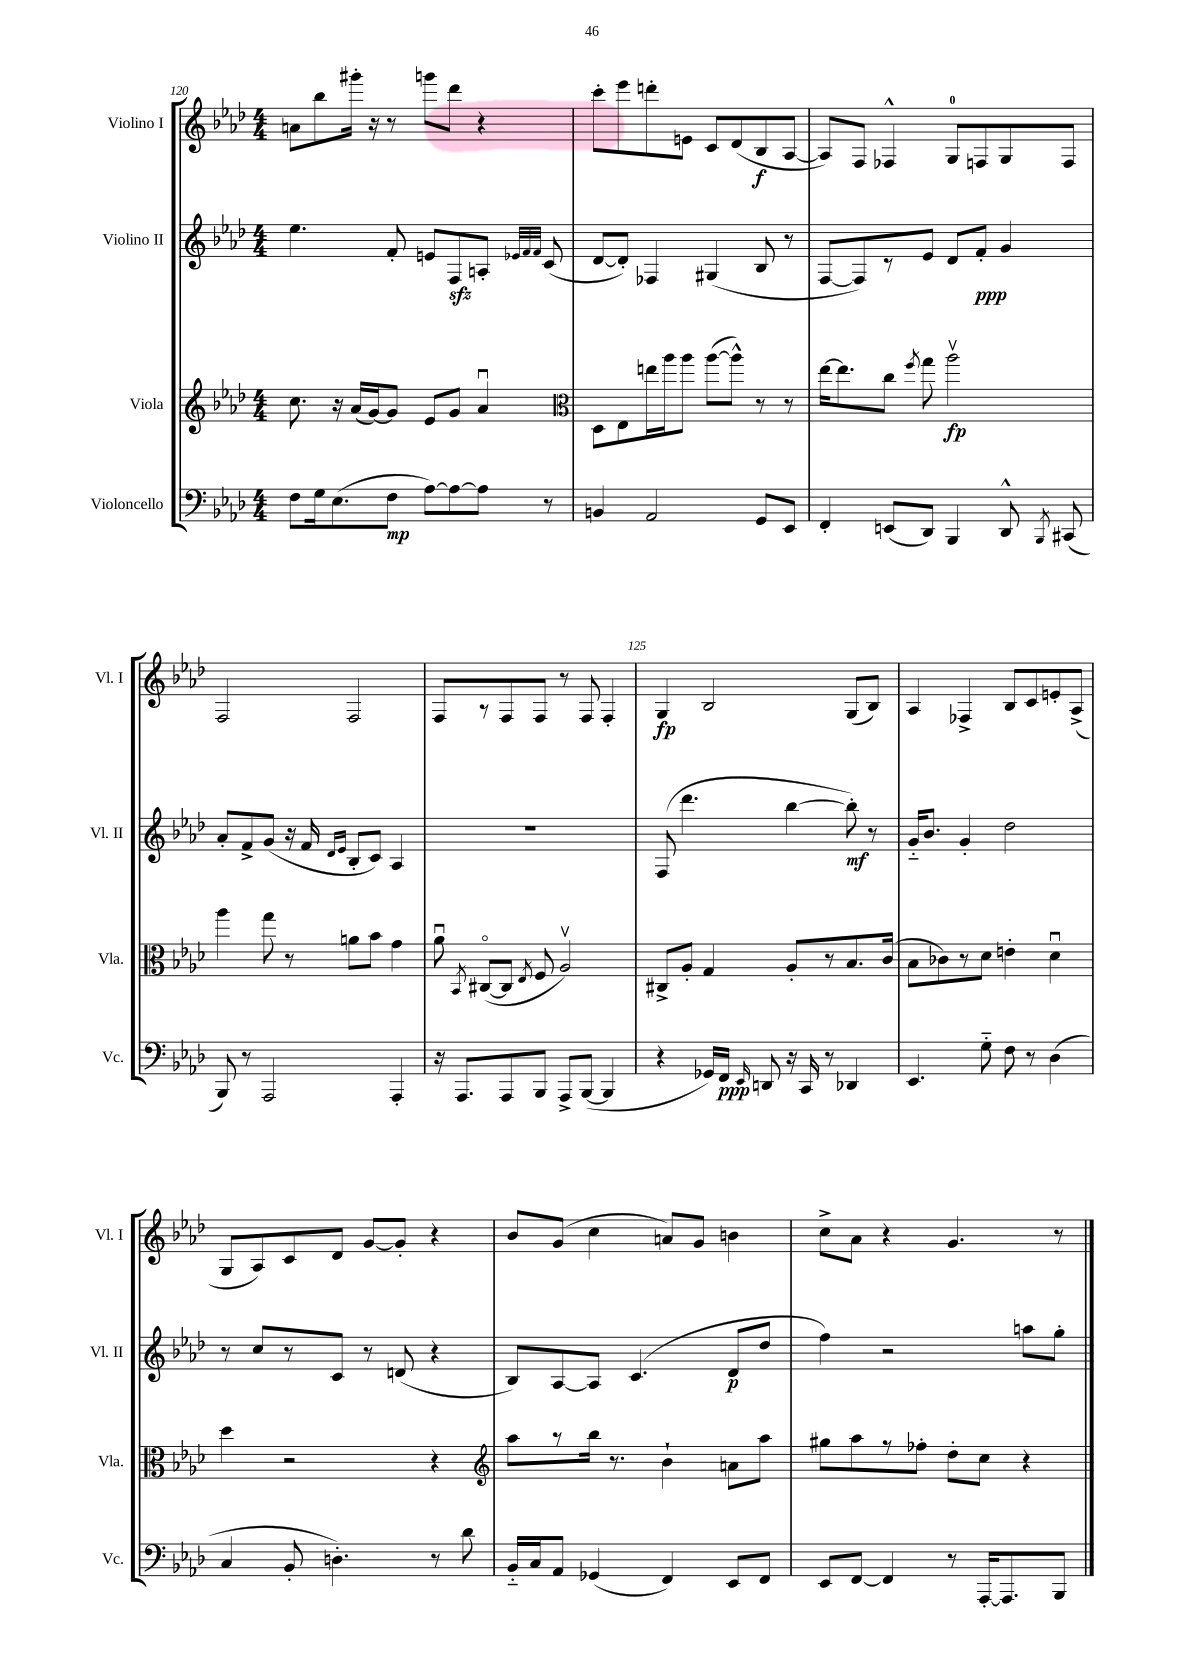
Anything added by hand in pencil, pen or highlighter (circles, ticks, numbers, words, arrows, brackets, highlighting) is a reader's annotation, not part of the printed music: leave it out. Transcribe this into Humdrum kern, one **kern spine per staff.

**kern	**kern	**kern	**kern
*staff4	*staff3	*staff2	*staff1
*clefF4	*clefG2	*clefG2	*clefG2
*k[b-e-a-d-]	*k[b-e-a-d-]	*k[b-e-a-d-]	*k[b-e-a-d-]
*M4/4	*M4/4	*M4/4	*M4/4
8F\L	8.cc\	4.ee-\	8a\L
16G\k	.	.	8bb-\
(8.E-\	16r	.	.
.	(16a-/LL	.	16ggg#'\Jk
.	[16g/J)	.	16r
8F\J	8g/]J	8f'/	8r
[8A-\L)	8e-/L	8e/L	8ggg\L
8A-\_	8g/J	8F/	8ddd-\J
8A-\]J	4a-u/	8A'/J	4r
.	.	32qqe-/LLL	.
.	.	32qqf/	.
.	.	32qqf/JJJ	.
8r	.	(8c/	.
=	=	=	=
*	*clefC3	*	*
4BB/	8D-\L	[8d-/L	8ccc'\L
.	8E-\	8d-'/]J)	8eee-\
2AA-/	16ee\L	4F-/	8ddd'\
.	16aa-\J	.	.
.	8aa-\J	.	8e\J
.	([8aa-\L	(4G#/	8c/L
.	8aa-^^\]J)	.	(8d-/
8GG/L	8r	8B-/	8B-/
8EE-/J	8r	8r	[8A-/J
=	=	=	=
4FF'/	[16ee-\LK	[8F/L	8A-/]L)
.	8.ee-\]	.	.
.	.	8F/])	8F/J
(8EE/L	8cc\J	8r	4F-^^/
.	8qff/	.	.
8DD-/J)	8gg\	8e-/J	.
4BBB-/	2aa-v\	8d-/L	8G/L
.	.	8f'/J	8F/
8DD-^^/	.	4g/	8G/
8qBBB-/	.	.	.
(8CC#/	.	.	8F/J
=	=	=	=
8BBB-/)	4aa-\	8a-'/L	2F/
8r	.	8f^/	.
2AAA-/	8gg\	(8g/J	.
.	8r	16r	.
.	.	16f/	.
.	.	16qqd-/LL	.
.	.	16qqe-/JJ	.
.	8a\L	8B-'/L	2F/
.	8b-\J	8c/J)	.
4AAA-'/	4g\	4A-/	.
=	=	=	=
16r	8a-u\	1r	8F/L
8.AAA-/L	.	.	.
.	8qBB-/	.	.
.	([8C#o/L	.	8r
8AAA-/	8C#/]J	.	8F/
.	8qE-/	.	.
8BBB-/J	8F/	.	8F/J
8AAA-^/L	2A-v/)	.	8r
([8BBB-/J	.	.	8F/
4BBB-/]	.	.	4F'/
=	=	=	=
4r	8C#^/L	(8F/	4G/
.	8A-'/J	4.ddd-\	.
16GG-/LL)	4G/	.	2B-/
16FF/JJ	.	.	.
16qqEE-/	.	.	.
8DD/	.	.	.
16r	8A-'/L	[4bb-\	.
16CC/	.	.	.
8r	8r	.	.
4DD-/	8.B-/	8bb-'\])	(8G/L
.	.	8r	8B-/J)
.	(16c/Jk	.	.
=	=	=	=
4.EE-/	8B-\L	16g'~/LK	4A-/
.	.	8.b-/J	.
.	8c-\)	.	.
.	8r	4g'/	4F-^/
8G'~\	8d-\J	.	.
8F\	4e'\	2dd-\	8B-/L
8r	.	.	8c/
(4D-\	4d-u\	.	8e'/
.	.	.	(8A-^/J
=	=	=	=
4C/	4dd-\	8r	8G/L
.	.	8cc/L	8A-/)
8BB-'/	2r	8r	8c/
4.D'\)	.	8c/J	8d-/J
.	.	8r	[8g/L
.	.	(8d/	8g'/]J
8r	4r	4r	4r
8d-\	.	.	.
=	=	=	=
*	*clefG2	*	*
16BB-'~/LL	8aa-\L	8B-/L)	8b-/L
16C/J	.	.	.
8AA-/J	8r	[8A-/	(8g/J
(4GG-/	16bb-\Jk	8A-/]J	4cc\
.	8.r	.	.
.	.	(4.c/	.
4FF/)	4b-`\	.	8a/L)
.	.	.	8g/J
8EE-/L	8a\L	8d-/L	4b\
8FF/J	8aa-\J	8dd-/J	.
=	=	=	=
8EE-/L	8gg#\L	4ff\)	8cc^\L
[8FF/J	8aa-\	.	8a-\J
4FF/]	8r	2r	4r
.	8ff-'\J	.	.
8r	8dd-'\L	.	4.g/
[16AAA-'/LK	8cc\J	.	.
8.AAA-/]	.	.	.
.	4r	8aa\L	.
8BBB-/J	.	8gg'\J	8r
==	==	==	==
*-	*-	*-	*-
